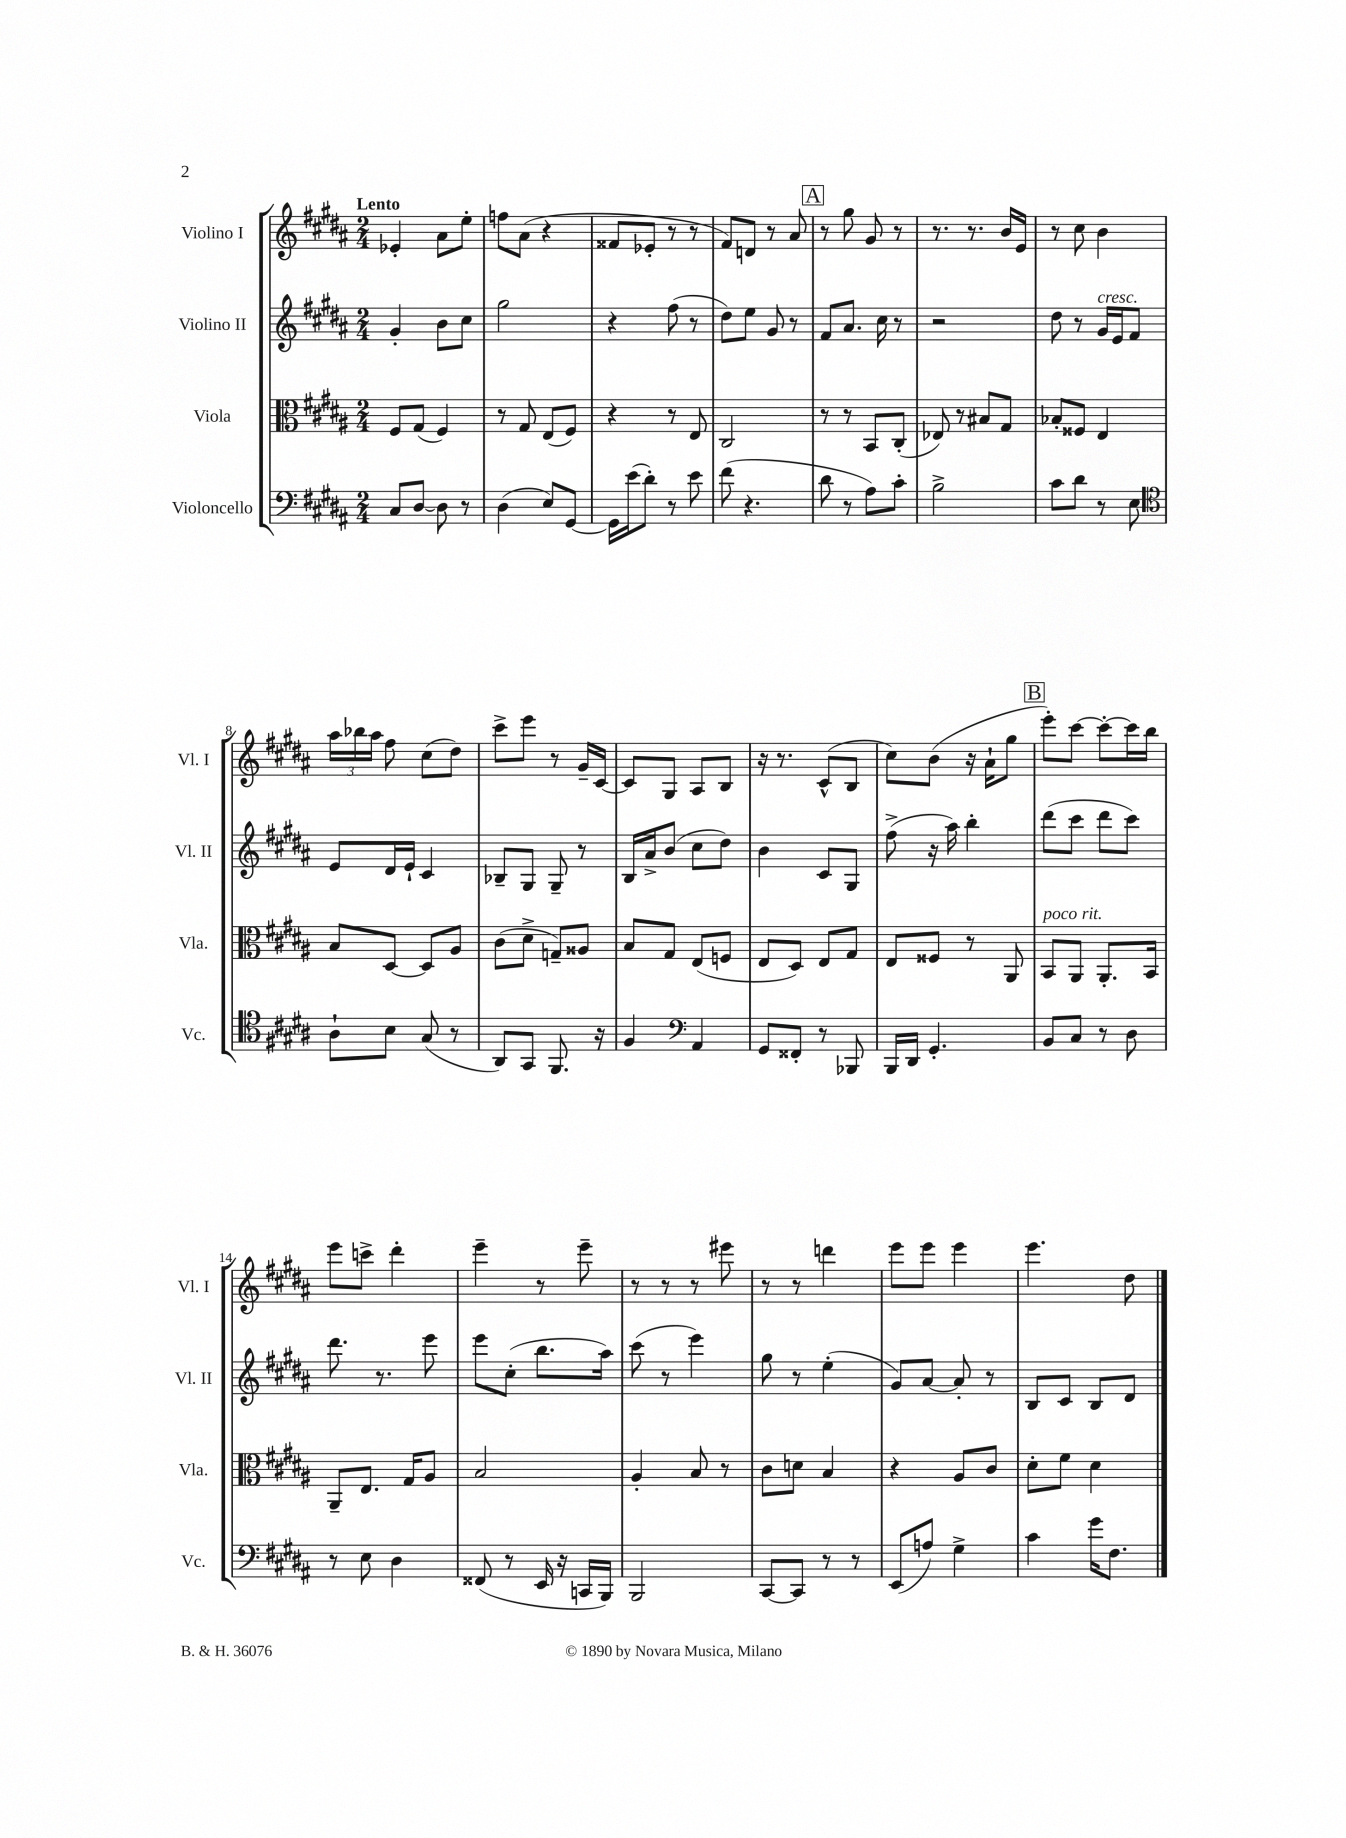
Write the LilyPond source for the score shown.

<<
\new StaffGroup <<
\new Staff = "s0" \with { instrumentName = "Violino I" shortInstrumentName = "Vl. I" } {
    \clef treble \key b \major \numericTimeSignature \time 2/4 \tempo "Lento"
    \autoBeamOff ees'4-. ais'8[ e''8]-. |
    f''8[ ais'8]( r4 |
    fisis'8[ ees'8]-. r8 r8 |
    fis'8[) d'8] r8 ais'8 |
    \mark \markup { \box "A" } r8 gis''8 gis'8 r8 |
    r8. r8. b'16[ e'16] |
    r8 cis''8 b'4 |
    \tuplet 3/2 { ais''16[ bes''16 ais''16] } fis''8 cis''8[( dis''8]) |
    cis'''8[-> e'''8] r8 gis'16[-- cis'16]~ |
    cis'8[ gis8] ais8[ b8] |
    r16 r8. cis'8[-^( b8] |
    cis''8[) b'8]( r16 ais'16[-! gis''8] |
    \mark \markup { \box "B" } e'''8[-.) cis'''8]~ cis'''8[~-. cis'''16 b''16] |
    e'''8[ c'''8]-> dis'''4-. |
    e'''4-- r8 e'''8-- |
    r8 r8 r8 eis'''8 |
    r8 r8 d'''4 |
    e'''8[ e'''8] e'''4 |
    e'''4. dis''8 \bar "|." |
}
\new Staff = "s1" \with { instrumentName = "Violino II" shortInstrumentName = "Vl. II" } {
    \clef treble \key b \major \numericTimeSignature \time 2/4
    \autoBeamOff gis'4-. b'8[ cis''8] |
    gis''2 |
    r4 fis''8( r8 |
    dis''8[) e''8] gis'8 r8 |
    \mark \markup { \box "A" } fis'8[ ais'8.] cis''16 r8 |
    r2 |
    dis''8 r8 gis'16[^\markup { \italic "cresc." } e'16 fis'8] |
    e'8[ dis'16 e'16]-! cis'4 |
    bes8[-- gis8] gis8-- r8 |
    b16[ ais'16-> b'8]( cis''8[ dis''8]) |
    b'4 cis'8[ gis8] |
    fis''8->( r16 ais''16) b''4-. |
    \mark \markup { \box "B" } dis'''8[( cis'''8] dis'''8[ cis'''8]) |
    dis'''8. r8. e'''8 |
    e'''8[ cis''8]-.( b''8.[ ais''16]) |
    cis'''8( r8 e'''4) |
    gis''8 r8 e''4-.( |
    gis'8[) ais'8]~ ais'8-. r8 |
    b8[ cis'8] b8[ dis'8] \bar "|." |
}
\new Staff = "s2" \with { instrumentName = "Viola" shortInstrumentName = "Vla." } {
    \clef alto \key b \major \numericTimeSignature \time 2/4
    \autoBeamOff fis8[ gis8]( fis4) |
    r8 gis8 e8[( fis8]) |
    r4 r8 e8 |
    cis2 |
    \mark \markup { \box "A" } r8 r8 b,8[ cis8]-.( |
    ees8) r8 bis8[ gis8] |
    bes8[-. fisis8] e4 |
    b8[ dis8]~ dis8[ ais8] |
    cis'8[( dis'8]-> g8[--) aisis8] |
    b8[ gis8] e8[( f8] |
    e8[ dis8]) e8[ gis8] |
    e8[ fisis8] r8 ais,8 |
    \mark \markup { \box "B" } b,8[^\markup { \italic "poco rit." } ais,8] ais,8.[-. b,16] |
    ais,8[-- e8.] gis16[ ais8] |
    b2 |
    ais4-. b8 r8 |
    cis'8[ d'8] b4 |
    r4 ais8[ cis'8] |
    dis'8[-. fis'8] dis'4 \bar "|." |
}
\new Staff = "s3" \with { instrumentName = "Violoncello" shortInstrumentName = "Vc." } {
    \clef bass \key b \major \numericTimeSignature \time 2/4
    \autoBeamOff cis8[ dis8]~ dis8 r8 |
    dis4( e8[) gis,8]~ |
    gis,16[ e'16( dis'8]-.) r8 e'8 |
    fis'8( r4. |
    \mark \markup { \box "A" } dis'8 r8 ais8[) cis'8]-. |
    b2-> |
    cis'8[ dis'8] r8 e8 |
    \clef tenor ais8[-! b8] gis8( r8 |
    ais,8[) gis,8] fis,8. r16 |
    fis4 \clef bass ais,4 |
    gis,8[ fisis,8]-. r8 bes,,8 |
    b,,16[ dis,16] gis,4.-. |
    \mark \markup { \box "B" } b,8[ cis8] r8 dis8 |
    r8 e8 dis4 |
    fisis,8( r8 e,16 r16 c,16[ b,,16]) |
    b,,2 |
    cis,8[~ cis,8] r8 r8 |
    e,8[( a8]) gis4-> |
    cis'4 gis'16[ fis8.] \bar "|." |
}
>>
>>
